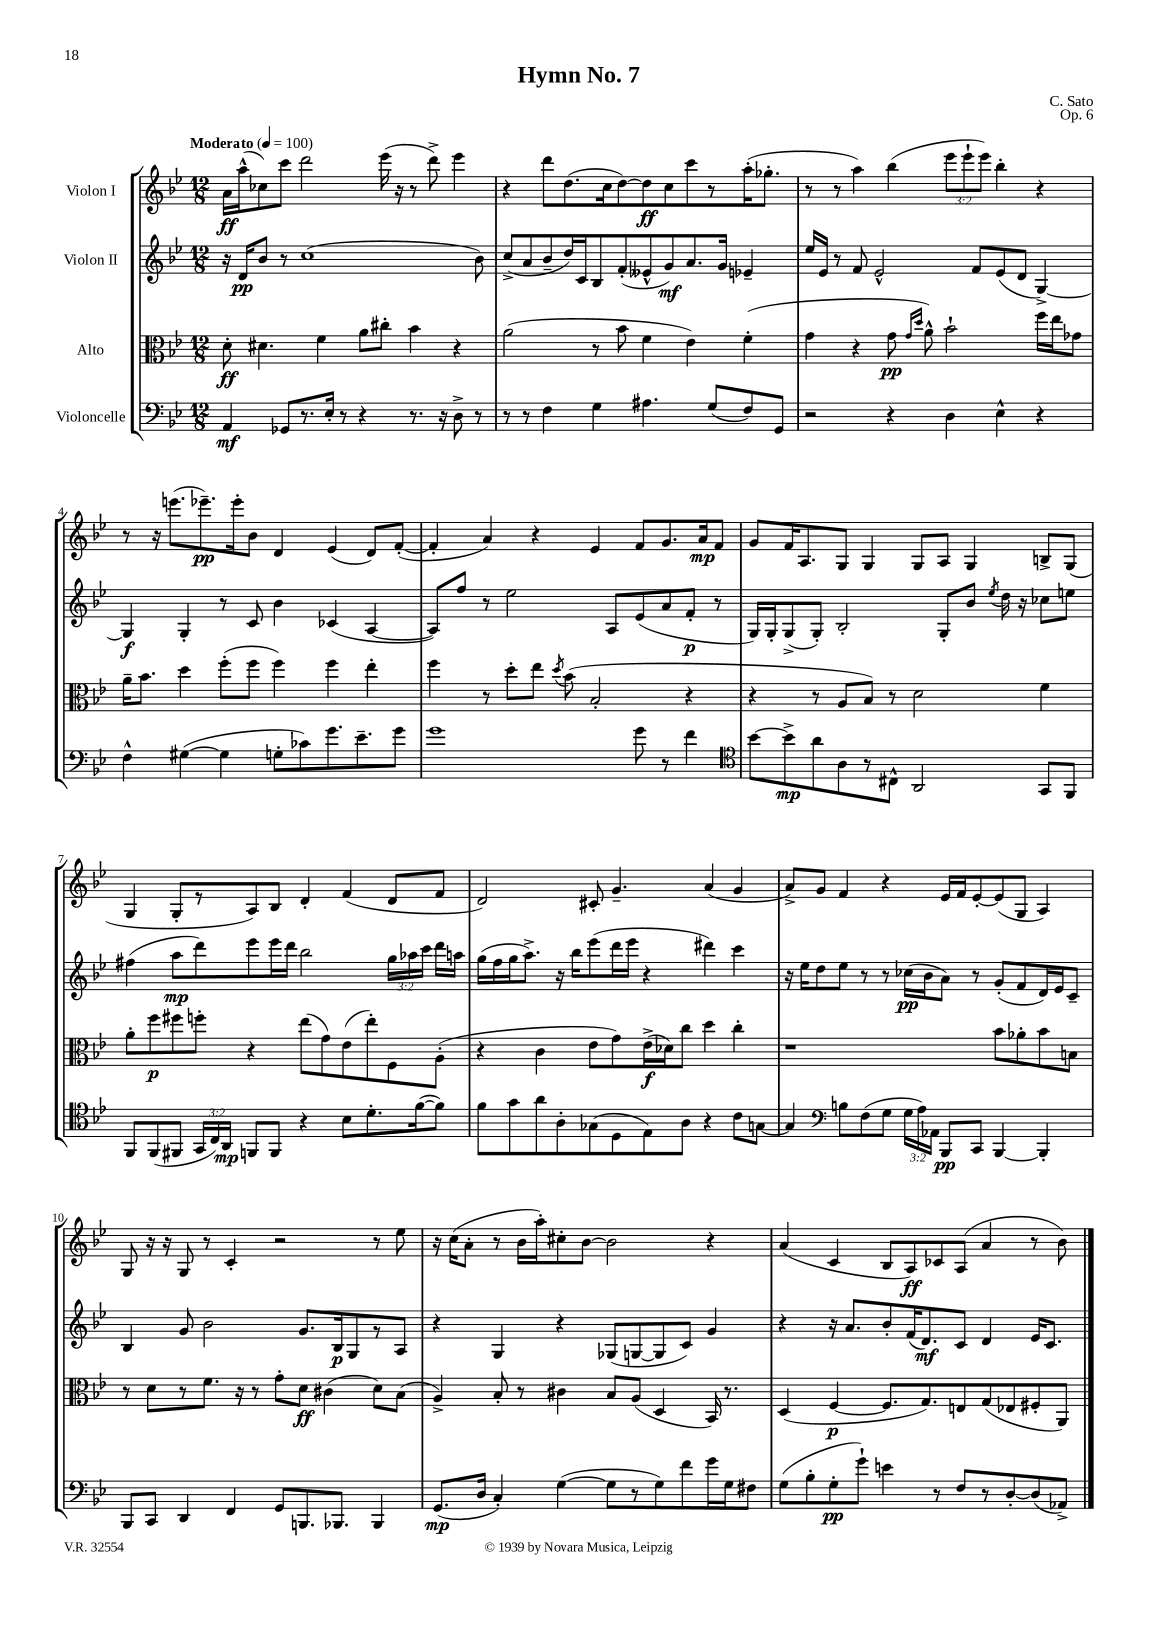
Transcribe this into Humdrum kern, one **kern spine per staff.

**kern	**kern	**kern	**kern
*staff4	*staff3	*staff2	*staff1
*clefF4	*clefC3	*clefG2	*clefG2
*k[b-e-]	*k[b-e-]	*k[b-e-]	*k[b-e-]
*M12/8	*M12/8	*M12/8	*M12/8
*MM100	*MM100	*MM100	*MM100
4AA	8d'	16r	16a
.	.	16d	(16aa^^
.	4.d#	8b-	8cc-)
8GG-	.	8r	8ccc
8.r	.	(1cc	2ddd
.	4f	.	.
16E-'	.	.	.
8r	.	.	.
4r	8a	.	.
.	8cc#'	.	(16eee-
.	.	.	16r
8.r	4b-	.	8r
.	.	.	8ddd^)
16r	.	.	.
8D^	4r	.	4eee-
8r	.	8b-)	.
=	=	=	=
8r	(2a	(8cc^	4r
8r	.	8a	.
4F	.	8b-~	8ddd
.	.	16dd)	(8.dd
.	.	16c	.
4G	8r	8B-	.
.	.	.	16cc
.	8b-	(8f'	[8dd)
4.A#	4f	8e--^^	8dd]
.	.	8g)	8cc
.	4e-)	8.a	8ccc
(8G	.	.	8r
.	.	16g	.
8F)	(4f'	4e-~	(16aa'
.	.	.	8.gg-'
8GG	.	.	.
=	=	=	=
2r	4g	16ee-	8r
.	.	16e-	.
.	.	8r	8r
.	4r	8f	4aa)
.	.	2e-^^	.
4r	8g	.	(4bb-
.	16qqg	.	.
.	16qqdd	.	.
.	8a^^)	.	.
4D	2b-`	.	12eee-
.	.	.	12eee-`
.	.	8f	.
.	.	.	12eee-)
4E-^^	.	(8e-	4bb-'
.	.	8d	.
4r	16ff	[4G^)	4r
.	16ee-	.	.
.	8g-	.	.
=	=	=	=
4F^^	16a~	4G]	8r
.	8.b-	.	.
.	.	.	16r
.	.	.	(8.eee
([4G#	4dd	4G'	.
.	.	.	8.eee-~)
4G#]	(8ff'	8r	.
.	.	.	16eee-'
.	8ff	8c	8b-
8G'	4ff)	4b-	4d
8c-)	.	.	.
8.g	4ff	(4c-	(4e-
8.e-~	.	.	.
.	4ee-'	[4A	8d)
8g	.	.	([8f'
=	=	=	=
1g	4ff	8A])	4f']
.	.	8ff	.
.	8r	8r	4a)
.	8dd'	2ee-	.
.	8ee-	.	4r
.	8qdd	.	.
.	(8b-	.	.
.	2B-'	.	4e-
.	.	8A	.
8g	.	(8e-	8f
8r	.	8a	8.g
4f	4r	8f'	.
.	.	.	16a
.	.	8r	8f
=	=	=	=
*clefC4	*	*	*
[8b-	4r	16G)	8g
.	.	16G'	.
8b-^]	.	(8G^	16f
.	.	.	8.A
8a	8r	8G')	.
8A	8A	2B-'	8G
8r	8B-)	.	4G
8C#^^	8r	.	.
2AA	2d	.	8G
.	.	8G'	8A
.	.	8b-	4G
.	.	8qee-	.
.	.	16dd	.
.	.	16r	.
8GG	4f	8cc-	8B^
8FF	.	8ee	(8G
=	=	=	=
8FF	8a'	(4ff#	4G
(8FF	8ff	.	.
8FF#	8ff#	8aa	8G'
24GG	8ff'	8ddd)	8r
24C)	.	.	.
24AA	.	.	.
8FF	4r	8eee-	8A)
8FF	.	16eee-	8B-
.	.	16ddd	.
4r	(8ee-	2bb-	4d'
.	8g)	.	.
8B-	(8e-	.	(4f
8.d'	8ee-')	.	.
.	8F	24gg	8d
.	.	24aa-	.
([16f	.	.	.
.	.	24ccc	.
8f])	(8A'	16ddd	8f
.	.	16aa	.
=	=	=	=
8f	4r	(16gg	2d)
.	.	16ff	.
8g	.	16gg	.
.	.	8.aa^)	.
8a	4c	.	.
8A'	.	16r	.
.	.	16bb-	.
(8G-	8e-	(8eee-	8c#'
8D	8g)	16ddd	4.g~
.	.	16eee-	.
8E-)	(16e-^	4r	.
.	16d-)	.	.
8A	8cc	.	.
4r	4dd	4ddd#)	(4a
8c	4cc'	4ccc	4g
[8G	.	.	.
=	=	=	=
4G]	1r	16r	8a^)
.	.	16ee-	.
.	.	8dd	8g
*clefF4	*	*	*
8B	.	8ee-	4f
(8F	.	8r	.
8G	.	8r	4r
24G	.	(16cc-	.
24A)	.	.	.
.	.	16b-	.
24AA-	.	.	.
8BBB-	.	8a)	16e-
.	.	.	16f
8CC	.	8r	[8e-'
[4BBB-	8b-	(8g'	(8e-]
.	8a-'	8f	8G
4BBB-']	8b-	16d)	4A)
.	.	16e-	.
.	8B	8c~	.
=	=	=	=
8BBB-	8r	4B-	8G
8CC	8d	.	16r
.	.	.	16r
4DD	8r	8g	8G
.	8.f	2b-	8r
4FF	.	.	4c'
.	16r	.	.
.	8r	.	.
8GG	8g'	.	2r
8.BBB	8d	8.g	.
.	(4c#	.	.
8.BBB-	.	16B-	.
.	.	8G	.
4BBB-	8d)	8r	8r
.	(8B-	8A	8ee-
=	=	=	=
(8.GG	4A^)	4r	16r
.	.	.	(16cc
.	.	.	8a'
16D	.	.	.
4C')	8B-'	4G	8r
.	8r	.	16b-
.	.	.	16aa')
([4G	4c#	4r	8cc#'
.	.	.	[8b-
8G]	8B-	(8G-	2b-]
8r	(8A	[8G	.
8G)	4D	8G]	.
8f	.	8c)	.
16g	16BB-)	4g	4r
16G	8.r	.	.
8F#	.	.	.
=	=	=	=
(8G	(4D	4r	(4a
8B-'	.	.	.
8G'	[4F	16r	4c
.	.	8.a	.
8g`)	.	.	.
4e	8.F]	8b-'	8B-
.	.	(16f	8A)
.	8.G)	8.d)	.
8r	.	.	8c-
8F	8E	8c	(8A
8r	(8G	4d	4a
[8D'	8E-	.	.
(8D]	8F#'	16e-	8r
.	.	8.c	.
8AA-^)	8AA)	.	8b-)
==	==	==	==
*-	*-	*-	*-
